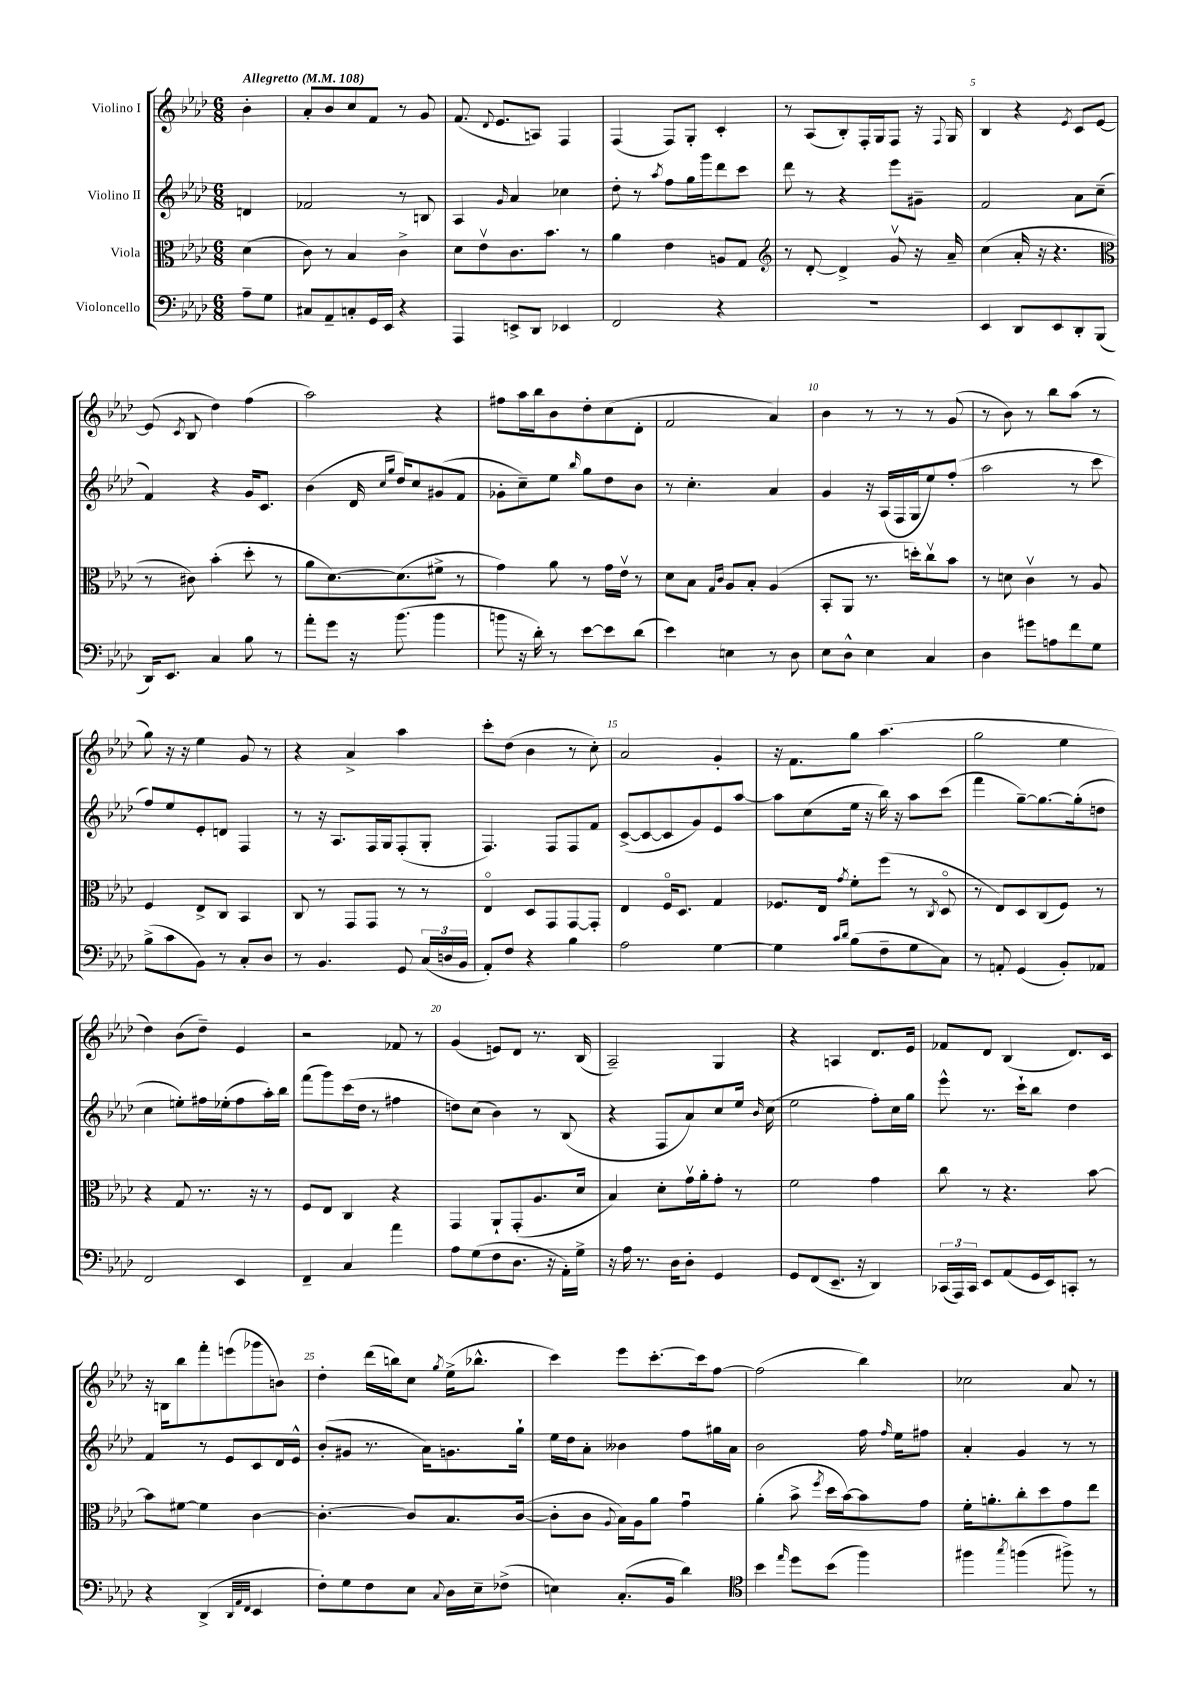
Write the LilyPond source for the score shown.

<<
\new StaffGroup <<
\new Staff = "s0" \with { instrumentName = "Violino I" } {
    \clef treble \key aes \major \numericTimeSignature \time 6/8 \partial 4 \tempo "Allegretto" 4 = 108
    \autoBeamOff bes'4-. |
    aes'8[-. bes'8 c''8 f'8] r8 g'8 |
    f'8.( \appoggiatura { des'8 } ees'8.[ a8]) f4 |
    f4( f8[) g8]-. c'4-. |
    r8 aes8[( bes8-.) f16-. g16 f8] r16 \appoggiatura { f8 } g16 |
    bes4 r4 \acciaccatura { ees'8 } c'8[ ees'8]~ |
    ees'8( \acciaccatura { c'8 } bes8 des''4) f''4( |
    aes''2) r4 |
    fis''8[ aes''16 bes''16 bes'8 des''8-. c''8( des'8]-. |
    f'2 aes'4) |
    bes'4 r8 r8 r8 g'8( |
    r8 bes'8) r8 bes''8[ aes''8]( r8 |
    g''8) r16 r16 ees''4 g'8 r8 |
    r4 aes'4-> aes''4 |
    c'''8[-. des''8]( bes'4 r8 c''8-.) |
    aes'2 g'4-. |
    r16 f'8.[ g''8] aes''4.( |
    g''2 ees''4 |
    des''4) bes'8[( des''8]--) ees'4 |
    r2 fes'8 r8 |
    g'4( e'8[) des'8] r8. bes16( |
    aes2--) g4 |
    r4 a4 des'8.[ ees'16] |
    fes'8[ des'8] bes4( des'8.[) c'16] |
    r16 b16[ bes''8 f'''8-. e'''8( ges'''8 b'8]) |
    des''4-. des'''16[( b''16) c''8] \acciaccatura { g''8 } ees''16[->( bes''8.]-^ |
    c'''4) ees'''8[ c'''8.~-. c'''16 f''8]~ |
    f''2( bes''4) |
    ces''2 aes'8 r8 \bar "|." |
}
\new Staff = "s1" \with { instrumentName = "Violino II" } {
    \clef treble \key aes \major \numericTimeSignature \time 6/8 \partial 4
    \autoBeamOff d'4 |
    fes'2 r8 b8 |
    aes4 \grace { g'16 } aes'4 ces''4 |
    des''8-. r8 \acciaccatura { aes''8 } f''8[ g''16 g'''16 des'''8 c'''8] |
    des'''8 r8 r4 ees'''8[ gis'8]-- |
    f'2 aes'8[ c''8]--( |
    f'4) r4 g'16[ c'8.] |
    bes'4( des'16 \grace { c''16[ g''16] } des''16[) c''8 gis'8( f'8] |
    ges'8[-. c''8--) ees''8] \grace { bes''16 } g''8[ des''8 bes'8] |
    r8 c''4.-. aes'4 |
    g'4 r16 aes16[( f16 g16 ees''8) f''8]-.( |
    aes''2 r8 c'''8 |
    f''8[) ees''8 ees'8-. d'8] f4 |
    r8 r16 aes8.[ f16 g16 f8-.( g8]-. |
    f4.) f8[ f8 f'8] |
    c'8[~->( c'8~ c'8 g'8) ees'8 aes''8]~ |
    aes''8[ c''8( ees''16] r16 bes''16) r16 aes''8[ c'''8]( |
    f'''4 g''8[~--) g''8.~ g''16-.( d''8] |
    c''4 e''8[-.) fis''16 ees''16-.( fis''8 aes''16-.) bes''16] |
    f'''8[( g'''8) c'''16( des''16] r8 fis''4 |
    d''8[) c''8]( bes'4) r8 bes8( |
    r4 f8[ aes'8) c''8 ees''16] \grace { bes'16 } c''16( |
    ees''2 f''8[-.) c''16 g''16] |
    ees'''8-^ r8. c'''16[-! bes''8] des''4 |
    f'4 r8 ees'8[ c'8 des'16 ees'16]-^ |
    bes'8[-.( gis'8] r8. aes'16[) g'8. g''16]-! |
    ees''16[ des''16 aes'8]-. beses'4 f''8[ gis''16 aes'16] |
    bes'2 f''16 \grace { f''16 } ees''16[ fis''8] |
    aes'4-. g'4 r8 r8 \bar "|." |
}
\new Staff = "s2" \with { instrumentName = "Viola" } {
    \clef alto \key aes \major \numericTimeSignature \time 6/8 \partial 4
    \autoBeamOff des'4( |
    c'8) r8 bes4 c'4-> |
    des'8[ ees'8\upbow c'8. bes'8.] r8 |
    aes'4 ees'4 a8[ g8] |
    \clef treble r8 des'8~-. des'4-> g'8\upbow r16 aes'16-- |
    c''4( aes'16-. r16 r4. |
    \clef alto r8 cis'8) bes'4-.( des''8-. r8 |
    aes'8[ des'8.~) des'8.( fis'8]-> r8 |
    g'4) aes'8 r8 g'16[ ees'16]\upbow r8 |
    des'8[ bes8] \grace { g16[ c'16] } aes8[ bes8]-. aes4( |
    bes,8[-. aes,8] r8. d''16[-.) c''8\upbow bes'8] |
    r8 d'8 c'4\upbow r8 aes8 |
    f4 ees8[-> c8] bes,4 |
    c8 r8 g,8[ g,8] r8 r8 |
    ees4\flageolet des8[ g,8 g,8~ g,8]-. |
    ees4 f16[\flageolet des8.] g4 |
    fes8.[ ees16] \acciaccatura { g'8 } f'8[-. f''8]( r8 \acciaccatura { c8 } des8\flageolet |
    r8 ees8[) des8 c8( f8]) r8 |
    r4 g8 r8. r16 r8 |
    f8[ ees8] c4 r4 |
    g,4 aes,8[-! g,8-.( aes8. des'16] |
    bes4) des'8[-. g'16\upbow aes'16-. g'8]-. r8 |
    f'2 g'4 |
    c''8 r8 r4. bes'8~ |
    bes'8[ fis'8]~ fis'4 c'4~ |
    c'4.~-. c'8[ bes8. c'16]~( |
    c'8[-. c'8] \appoggiatura { aes8 } bes16[) aes16 aes'8] g'4\downbow |
    aes'4-.( bes'8-> \acciaccatura { f''8 } des''16[ bes'16~) bes'8 g'8] |
    f'16[-. a'8.-. c''8-. des''8 g'8 ees''8] \bar "|." |
}
\new Staff = "s3" \with { instrumentName = "Violoncello" } {
    \clef bass \key aes \major \numericTimeSignature \time 6/8 \partial 4
    \autoBeamOff aes8[-- g8] |
    cis8[ aes,8-- c8-. g,16 ees,16] r4 |
    aes,,4 e,8[-> des,8] ees,4 |
    f,2 r4 |
    R2. |
    ees,4 des,8[ ees,8 des,8-. bes,,8]( |
    des,16[) ees,8.] c4 bes8 r8 |
    aes'8[-. g'8] r16 bes'8.( bes'4 |
    b'8 r16 des'16-.) r8 ees'8[~ ees'8 des'8]( |
    ees'4) e4 r8 des8 |
    ees8[ des8]-^ ees4 c4 |
    des4 gis'8[ a8 f'8 g8] |
    bes8[->( c'8 bes,8]) r8 c8[-. des8] |
    r8 bes,4. g,8 \tuplet 3/2 { c16[( d16 bes,16] } |
    aes,8[-.) f8] r4 bes4 |
    aes2 g4~ |
    g4 \grace { c'16[ des'16] } bes8[( f8-- g8 c8]) |
    r8 a,8-. g,4( bes,8[-.) aes,8] |
    f,2 ees,4 |
    f,4-- c4 aes'4 |
    aes8[ g8( f8 des8.] r16 aes,16[-.) g16]-> |
    r16 aes16 r8. des16[ des8]-. g,4 |
    g,8[ f,8( ees,8.]-- r16 des,4) |
    \tuplet 3/2 { ces,16[( aes,,16) ces,16] } ees,8[ aes,8( g,16 ees,16) c,8]-. r8 |
    r4 des,4->( \grace { des,32[ aes,32 f,32] } ees,4 |
    f8[-.) g8 f8 ees8] \appoggiatura { c8 } des16[ ees16-- fes8]->( |
    e4) c8.[-.( bes,16] des'4) |
    \clef tenor bes'4 \grace { ees''16 } des''8[ bes'8]( f''4) |
    fis''4 \acciaccatura { g''8 } f''4( fis''8->) r8 \bar "|." |
}
>>
>>
\layout { \context { \Score \override BarNumber.break-visibility = ##(#f #t #t) barNumberVisibility = #(every-nth-bar-number-visible 5) } }
